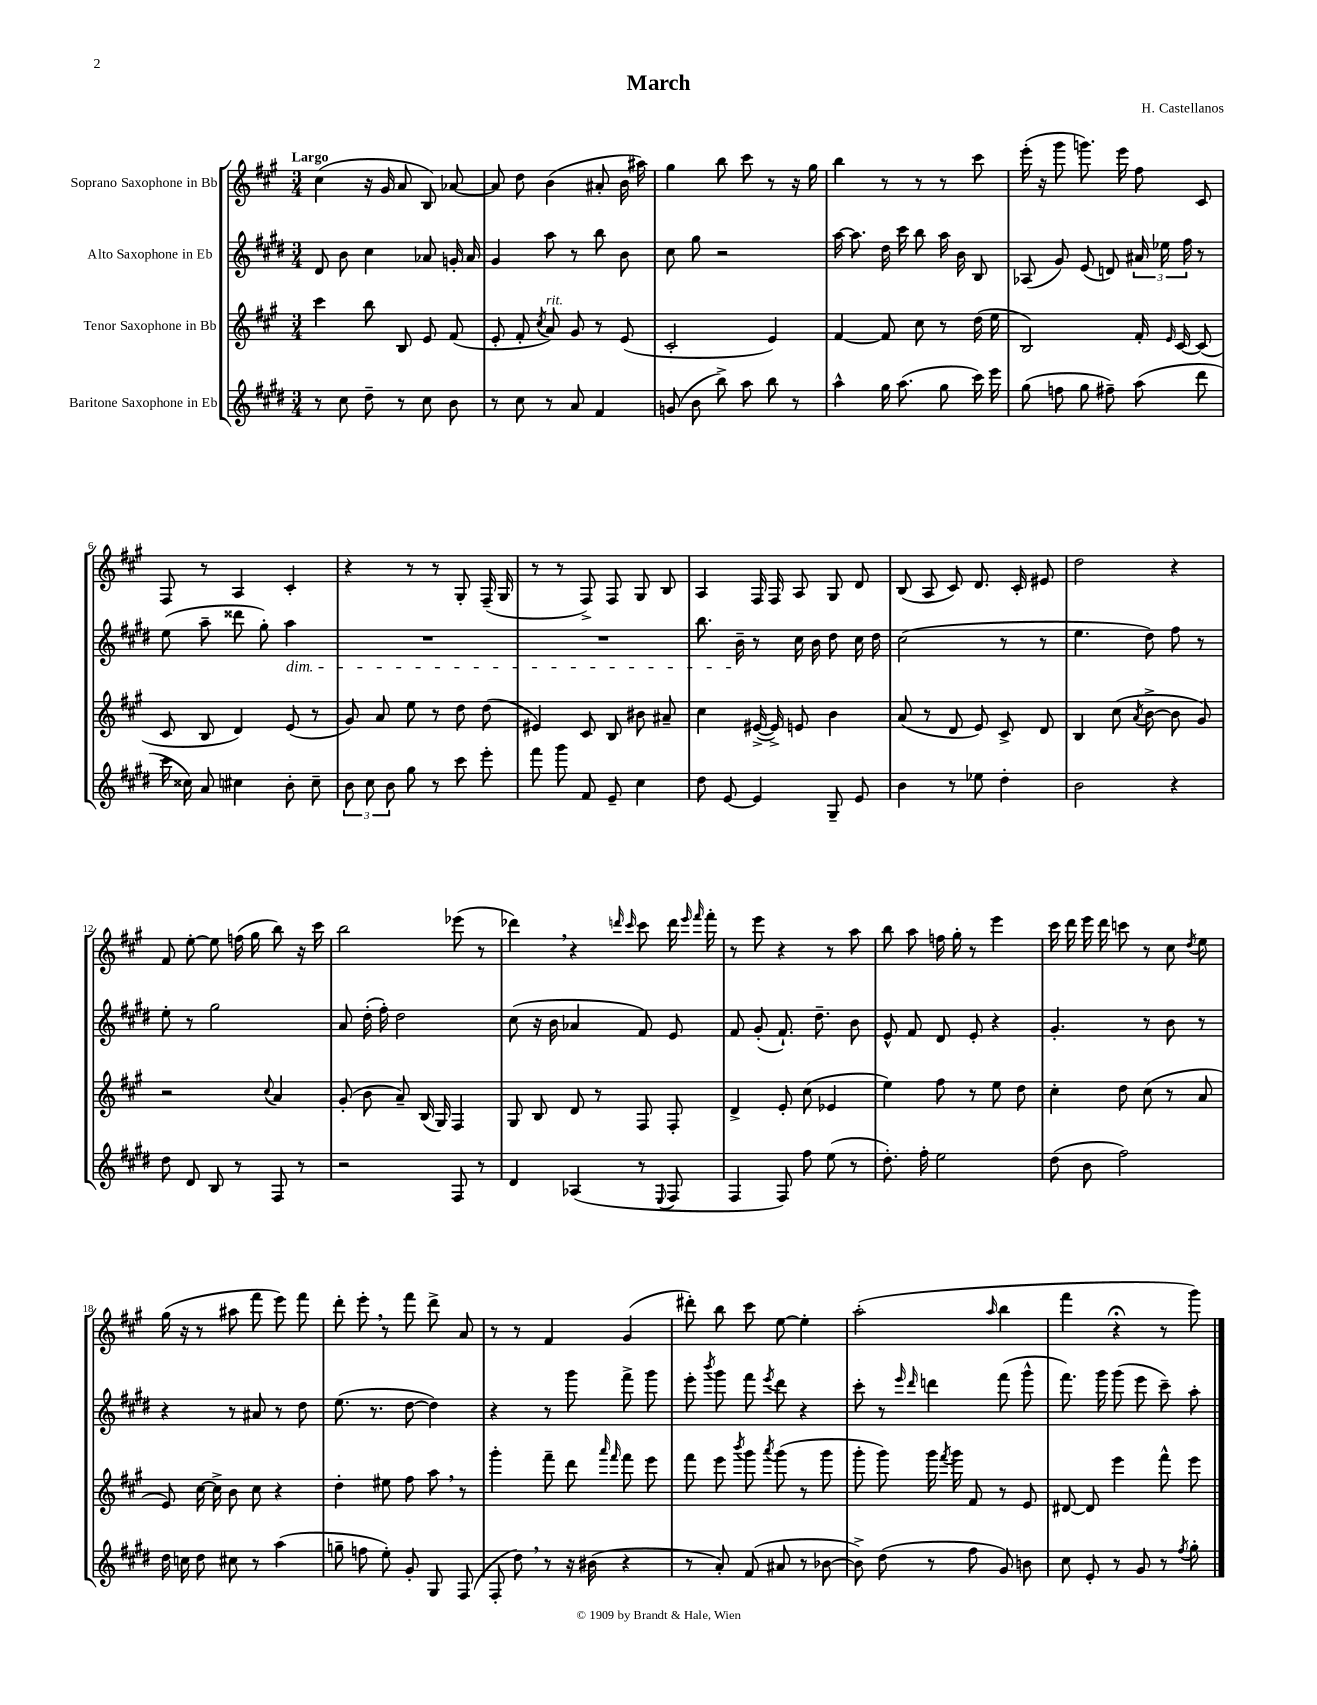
\header { title = "March" composer = "H. Castellanos" }
<<
\new StaffGroup <<
\new Staff = "s0" \with { instrumentName = "Soprano Saxophone in Bb" } {
    \clef treble \key a \major \numericTimeSignature \time 3/4 \tempo "Largo"
    \autoBeamOff cis''4( r16 gis'16 a'8 b8) aes'8~ |
    aes'8 d''8 b'4( ais'8-. b'16 ais''16) |
    gis''4 b''8 cis'''8 r8 r16 gis''16 |
    b''4 r8 r8 r8 cis'''8 |
    e'''16-.( r16 gis'''8 g'''8.) e'''16 fis''8 cis'8 |
    fis8 r8 a4 cis'4-. |
    r4 r8 r8 gis8-. fis16--( gis16 |
    r8 r8 fis8->) fis8 gis8 b8 |
    a4 fis16 fis16 a8 gis8 d'8 |
    b8( a8 cis'8) d'8. cis'16-. eis'8 |
    d''2 r4 |
    fis'8 e''8~-. e''8 f''16( gis''16 b''8) r16 cis'''16 |
    b''2 ees'''8( r8 |
    des'''4) \breathe r4 \grace { d'''16 cis'''16 } cis'''8 d'''16 \grace { e'''16 fis'''16 } fis'''16-. |
    r8 e'''8 r4 r8 a''8 |
    b''8 a''8 f''16 gis''16-. r8 e'''4 |
    cis'''16 d'''16 e'''16 d'''16 c'''8 r8 cis''8 \acciaccatura { d''8 } e''8 |
    gis''16( r16 r8 ais''8 fis'''8 e'''8) fis'''8 |
    d'''8-. e'''8-. \breathe r8 fis'''8 d'''8-> a'8 |
    r8 r8 fis'4 gis'4( |
    dis'''8-.) b''8 cis'''8 e''8~ e''4-. |
    a''2-.( \grace { a''16 } b''4 |
    fis'''4 r4\fermata r8 gis'''8) \bar "|." |
}
\new Staff = "s1" \with { instrumentName = "Alto Saxophone in Eb" } {
    \clef treble \key e \major \numericTimeSignature \time 3/4
    \autoBeamOff dis'8 b'8 cis''4 aes'8 g'16-. aes'16 |
    gis'4 a''8 r8 b''8 b'8 |
    cis''8 gis''8 r2 |
    a''16~ a''8. dis''16 cis'''16 b''8 a''16 b'16 b8 |
    aes8( gis'8) e'8( d'8) \tuplet 3/2 { ais'16 ees''16 fis''16 } r8 |
    e''8( a''8-- disis'''8 gis''8-.) a''4\dim |
    R2. |
    R2. |
    b''8. b'16--\! r8 cis''16 b'16 dis''8 cis''16 dis''16 |
    cis''2( r8 r8 |
    e''4. dis''8) fis''8 r8 |
    e''8-. r8 gis''2 |
    a'8 dis''16-.( fis''16-.) dis''2 |
    cis''8( r16 b'16 aes'4 fis'8) e'8 |
    fis'8 gis'8-.( fis'8.-!) dis''8.-- b'8 |
    e'8-^ fis'8 dis'8 e'8-. r4 |
    gis'4.-. r8 b'8 r8 |
    r4 r8 ais'8 r8 dis''8 |
    e''8.( r8. dis''8~ dis''4) |
    r4 r8 gis'''8 fis'''8-> gis'''8 |
    e'''8-. \acciaccatura { b'''8 } gis'''8 fis'''8 \acciaccatura { e'''8 } dis'''8 r4 |
    cis'''8-. r8 \grace { e'''16 dis'''16 } d'''4 fis'''8( gis'''8-^ |
    fis'''8.) gis'''16 gis'''8( e'''8 cis'''8--) a''8-. \bar "|." |
}
\new Staff = "s2" \with { instrumentName = "Tenor Saxophone in Bb" } {
    \clef treble \key a \major \numericTimeSignature \time 3/4
    \autoBeamOff cis'''4 b''8 b8 e'8 fis'8( |
    e'8-. fis'8-. \acciaccatura { cis''8 } a'8^\markup { \italic "rit." }) gis'8 r8 e'8( |
    cis'2-. e'4) |
    fis'4~ fis'8 cis''8 r8 d''16( e''16 |
    b2) fis'16-. \grace { e'16 } cis'16~ cis'8( |
    cis'8 b8 d'4) e'8( r8 |
    gis'8) a'8 e''8 r8 d''8 d''8( |
    eis'4) cis'8 b8 bis'8 ais'8-- |
    cis''4 eis'16~->( eis'16->) e'8 b'4 |
    a'8( r8 d'8 e'8) cis'8-> d'8 |
    b4 cis''8( \acciaccatura { a'8 } b'8~-> b'8 gis'8) |
    r2 \appoggiatura { cis''8 } a'4 |
    gis'8-.( b'8 a'8--) b16( gis16) fis4 |
    gis8 b8 d'8 r8 fis8 fis8-. |
    d'4-> e'8-. cis''8( ees'4 |
    e''4) fis''8 r8 e''8 d''8 |
    cis''4-. d''8 cis''8( r8 a'8 |
    e'8) cis''16~ cis''16-> b'8 cis''8 r4 |
    d''4-. eis''8 fis''8 a''8 \breathe r8 |
    gis'''4-. fis'''8-- d'''8 \grace { a'''16 fis'''16 } fis'''8 e'''8 |
    fis'''8 e'''8 \acciaccatura { b'''8 } gis'''8 \acciaccatura { a'''8 } gis'''8( r8 gis'''8 |
    gis'''8-. gis'''8) gis'''16 \acciaccatura { fis'''8 } gis'''16 fis'8 r8 e'8 |
    dis'8~ dis'8 e'''4 fis'''8-^ e'''8 \bar "|." |
}
\new Staff = "s3" \with { instrumentName = "Baritone Saxophone in Eb" } {
    \clef treble \key e \major \numericTimeSignature \time 3/4
    \autoBeamOff r8 cis''8 dis''8-- r8 cis''8 b'8 |
    r8 cis''8 r8 a'8 fis'4 |
    g'8( b'8 b''8->) a''8 b''8 r8 |
    a''4-^ gis''16 a''8.( gis''8 cis'''16) e'''16 |
    gis''8( f''8 gis''8 fis''8--) a''8( dis'''8 |
    cis'''16 cisis''16) a'8 cis''4 b'8-. cis''8-- |
    \tuplet 3/2 { b'8 cis''8 b'8 } gis''8 r8 cis'''8 e'''8-. |
    fis'''8 gis'''8 fis'8 e'8-- cis''4 |
    dis''8 e'8~ e'4 gis8-- e'8 |
    b'4 r8 ees''8 dis''4-. |
    b'2 r4 |
    dis''8 dis'8 b8 r8 fis8 r8 |
    r2 fis8 r8 |
    dis'4 aes4( r8 \appoggiatura { e8 } fis8 |
    fis4 fis8) fis''8 e''8( r8 |
    dis''8.-.) fis''16-. e''2 |
    dis''8( b'8 fis''2) |
    dis''16 c''16 dis''8 cis''8 r8 a''4( |
    g''8-- f''8 e''8-.) gis'8-. gis8 fis8( |
    fis8-. dis''8) \breathe r8 r16 bis'16( r4 |
    r8 a'8-.) fis'8( ais'8 r8 bes'8~ |
    bes'8->) dis''8( r8 fis''8 gis'8) b'8 |
    cis''8 e'8-. r8 gis'8 r8 \acciaccatura { fis''8 } gis''8-. \bar "|." |
}
>>
>>
